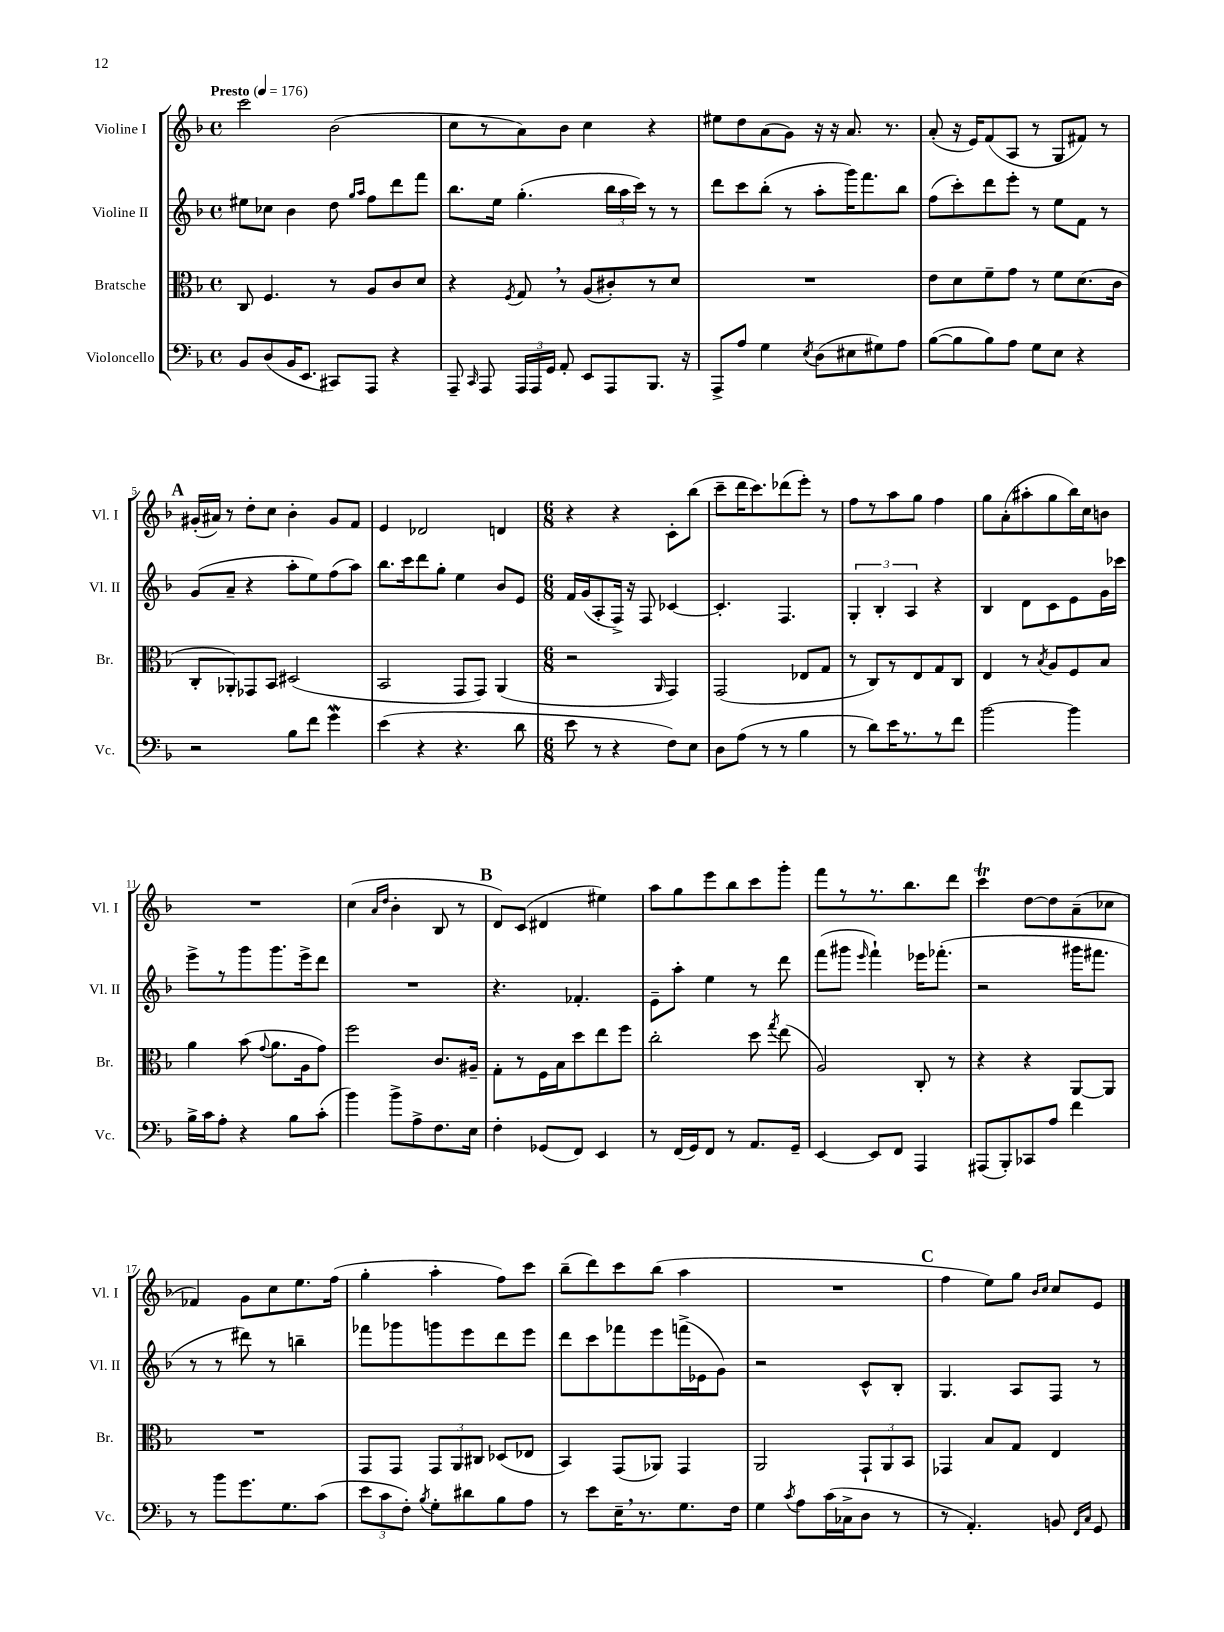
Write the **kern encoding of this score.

**kern	**kern	**kern	**kern
*part4	*part3	*part2	*part1
*staff4	*staff3	*staff2	*staff1
*I"Violoncello	*I"Bratsche	*I"Violine II	*I"Violine I
*I'Vc.	*I'Br.	*I'Vl. II	*I'Vl. I
*clefF4	*clefC3	*clefG2	*clefG2
*k[b-]	*k[b-]	*k[b-]	*k[b-]
*M4/4	*M4/4	*M4/4	*M4/4
*met(c)	*met(c)	*met(c)	*met(c)
*MM176	*MM176	*MM176	*MM176
=1	=1	=1	=1
!	!	!	!LO:TX:a:B:t=Presto
8BB-/L	8C/	8ee#X\L	2ccc\
(8D/	4.F/	8cc-X\J	.
16BB-/K	.	4b-\	.
8.EE/J	.	.	.
8CC#X/L)	8r	8dd\	(2b-\
.	.	16qqgg/LL	.
.	.	16qqaa/JJ	.
8AAA/J	8A/L	8ff\L	.
4r	8c/	8ddd\	.
.	8d/J	8fff\J	.
=2	=2	=2	=2
8AAA~/	4r	8.bb-\L	8cc\L
16qqCC/	.	.	.
8AAA/	.	.	8r
.	.	16ee\Jk	.
.	8qF/	.	.
24AAA/LL	8G,/	(4.gg'\	8a\)
24AAA/	.	.	.
24GG/JJ	.	.	.
8AA'/	8r	.	8b-\J
8EE/L	(8A/L	.	4cc\
8AAA/	8c#X'/)	24bb-\LL	.
.	.	24aa\	.
.	.	24ccc\JJ)	.
8.BBB-/J	8r	8r	4r
.	8d/J	8r	.
16r	.	.	.
=3	=3	=3	=3
8AAA^/L	1r	8ddd\L	8ee#X\L
8A/J	.	8ccc\	8dd\
4G\	.	(8bb-'\J	(8a\
.	.	8r	8g\J)
8qE/	.	.	.
(8D\L	.	8aa'\L	16r
.	.	.	16r
8E#X\	.	16ggg\K)	8.a/
.	.	8.fff\	.
8G#X\)	.	.	.
.	.	.	8.r
8A\J	.	8bb-\J	.
=4	=4	=4	=4
([8B-\L	8e\L	(8ff\L	(8a'/
8B-\]	8d\	8ccc'\)	16r
.	.	.	16e/KL)
8B-\)	8f~\	8ddd\	(8f/
8A\J	8g\J	8eee'\J	8A/J
8G\L	8r	8r	8r
8E\J	8f\L	8ee\L	8G/L
4r	(8.d\	8f\J	8f#X/J)
.	.	8r	8r
.	16c\Jk	.	.
!!LO:LB:g=z
!!LO:REH:place=s1:t=A
=5	=5	=5	=5
2r	8C'/L	(8g/L	(16g#X'/LL
.	.	.	16a#X/JJ)
.	8AA-X'/)	8a~/J	8r
.	8GG-X/	4r	8dd'\L
.	8BB-/J	.	8cc\J
8B-\L	(2D#X/	8aa'\L	4b-'\
8f\J	.	8ee\)	.
4gW\	.	(8ff\	8g#/L
.	.	8aa\J)	8f/J
=6	=6	=6	=6
(4e\	2BB-/	8.bb-\L	4e/
.	.	16ccc\k	.
4r	.	8ddd\	2d-X/
.	.	8gg'\J	.
4.r	8GG/L	4ee\	.
.	8GG/J)	.	.
.	(4AA/	8b-/L	4dn/
8d\	.	8e/J	.
=7	=7	=7	=7
*M6/8	*M6/8	*M6/8	*M6/8
8e\	2r	16f/LL	4r
.	.	(16g/J	.
8r	.	8A'/	.
4r	.	16F^/Jk)	4r
.	.	16r	.
.	.	8F/	.
.	16qqAA/	.	.
8F\L)	4GG/)	[4c-X/	8c'\L
8E\J	.	.	(8bb-\J
=8	=8	=8	=8
8D\L	(2GG/	4.c-'/]	8ccc~\L
(8A\J	.	.	16ddd\K
.	.	.	8.ccc\)
8r	.	.	.
8r	.	4.F/	(8ddd-X\
4B-\	8E-X/L	.	8eee'\J)
.	8G/J	.	8r
=9	=9	=9	=9
8r	8r	6G'/	8ff\L
8d\L)	8C/L)	.	8r
.	.	6B-'/	.
16e\K	8r	.	8aa\
8.r	.	.	.
.	.	6A/	.
.	8E/	.	8gg\J
8r	8G/	4r	4ff\
8f\J	8C/J	.	.
=10	=10	=10	=10
[2b-\	4E/	4B-/	8gg\L
.	.	.	(8a'\
.	8r	8d\L	8aa#X'\
.	8qB-/	.	.
.	8A/L	8c\	8gg\
4b-\]	8F/	8e\	16bb-\L)
.	.	.	16cc\J
.	8B-/J	16g\L	8bn\J
.	.	16ccc-X\JJ	.
!!LO:LB:g=z
=11	=11	=11	=11
16B-^\LL	4a\	8eee^\L	2.r
16c\J	.	.	.
8A'\J	.	8r	.
4r	(8b-\	8ggg\	.
.	8qqg/	.	.
.	8.a\L	8.ggg\	.
8B-\L	.	.	.
.	16A\k	16eee^\k	.
(8c'\J	8g\J)	8ddd\J	.
=12	=12	=12	=12
4b-\)	2ff\	2.r	(4cc\
.	.	.	16qqa/LL
.	.	.	16qqdd/JJ
8b-^\L	.	.	4b-'\
8A^\	.	.	.
8.F\	8.c/L	.	8B-/
.	.	.	8r
16E\Jk	16A#X~/Jk	.	.
!!LO:REH:place=s1:t=B
=13	=13	=13	=13
4F'\	8G'\L	4.r	8d/L)
.	8r	.	(8c/J
(8GG-X/L	16F\L	.	4d#X/
.	16B-\J	.	.
8FF/J)	8dd\	4.f-X'/	.
4EE/	8ee\	.	4ee#X\)
.	8ff\J	.	.
=14	=14	=14	=14
8r	2cc'\	8e~\L	8aa\L
(16FF/LL	.	8aa'\J	8gg\
16GG/J)	.	.	.
8FF/J	.	4ee\	8eee\
8r	.	.	8bb-\
8.AA/L	8dd\	8r	8ccc\
.	8qgg/	.	.
.	(8ee\	8ddd\	8ggg'\J
16GG~/Jk	.	.	.
=15	=15	=15	=15
[4EE/	2A/)	(8fff\L	8fff\L
.	.	8ggg#X\J	8r
.	.	16qqeee/	.
8EE/L]	.	4fff`\)	8.r
8FF/J	.	.	.
.	.	.	8.bb-\
4AAA/	8C'/	16eee-X\KL	.
.	.	(8.fff-X'\J	.
.	8r	.	8ddd\J
=16	=16	=16	=16
(8AAA#X/L	4r	2r	4cccT\
8BBB-'/)	.	.	.
8CC-X/	4r	.	[8dd\L
8A/J	.	.	8dd\]
4f\	[8AA/L	16ggg#X\KL	(8a~\
.	.	8.fff#X\J	.
.	8AA/J]	.	8cc-X\J
!!LO:LB:g=z
=17	=17	=17	=17
8r	2.r	8r	4f-X/)
8b-\L	.	8r	.
8.g\	.	8ddd#X\)	8g\L
.	.	8r	8cc\
8.G\	.	.	.
.	.	4bbn~\	8.ee\
(8c\J	.	.	.
.	.	.	(16ff\Jk
=18	=18	=18	=18
12e\L	8GG/L	8fff-X\L	4gg'\
12c\	.	.	.
.	8GG/J	8ggg-X\	.
12F'\J)	.	.	.
8qB-/	.	.	.
8G'\L	12GG/L	8gggn\	4aa'\
.	12AA/	.	.
8d#X\	.	8eee\	.
.	12C#X/J	.	.
8B-\	(8D-X/L	8ddd\	8ff\L)
8A\J	8E-X/J	8eee\J	8ccc\J
=19	=19	=19	=19
8r	4BB-/)	8ddd\L	(8bb-~\L
8e\L	.	8ccc\	8ddd\)
16E~,\K	(8GG/L	8fff-X\	8ccc\
8.r	.	.	.
.	8AA-X/J)	8eee\	(8bb-\J
8.G\	4GG/	(16fffn^\L	4aa\
.	.	16e-X\J	.
.	.	8g\J)	.
16F\Jk	.	.	.
=20	=20	=20	=20
4G\	2AA/	2r	2.r
8qc/	.	.	.
8A\L	.	.	.
(16c\L	.	.	.
16C-X^\J	.	.	.
8D\J	12GG`/L	8c^^/L	.
.	12AA/	.	.
8r	.	8B-'/J	.
.	12BB-/J	.	.
!!LO:REH:place=s1:t=C
=21	=21	=21	=21
8r	4GG-X/	4.G/	4ff\
4.AA'/)	.	.	.
.	8B-/L	.	8ee\L)
.	8G/J	8A/L	8gg\J
.	.	.	16qqb-/LL
.	.	.	16qqcc/JJ
8BBn/	4E/	8F/J	8cc/L
16qqFF/LL	.	.	.
16qqC/JJ	.	.	.
8GG/	.	8r	8e/J
==	==	==	==
*-	*-	*-	*-
